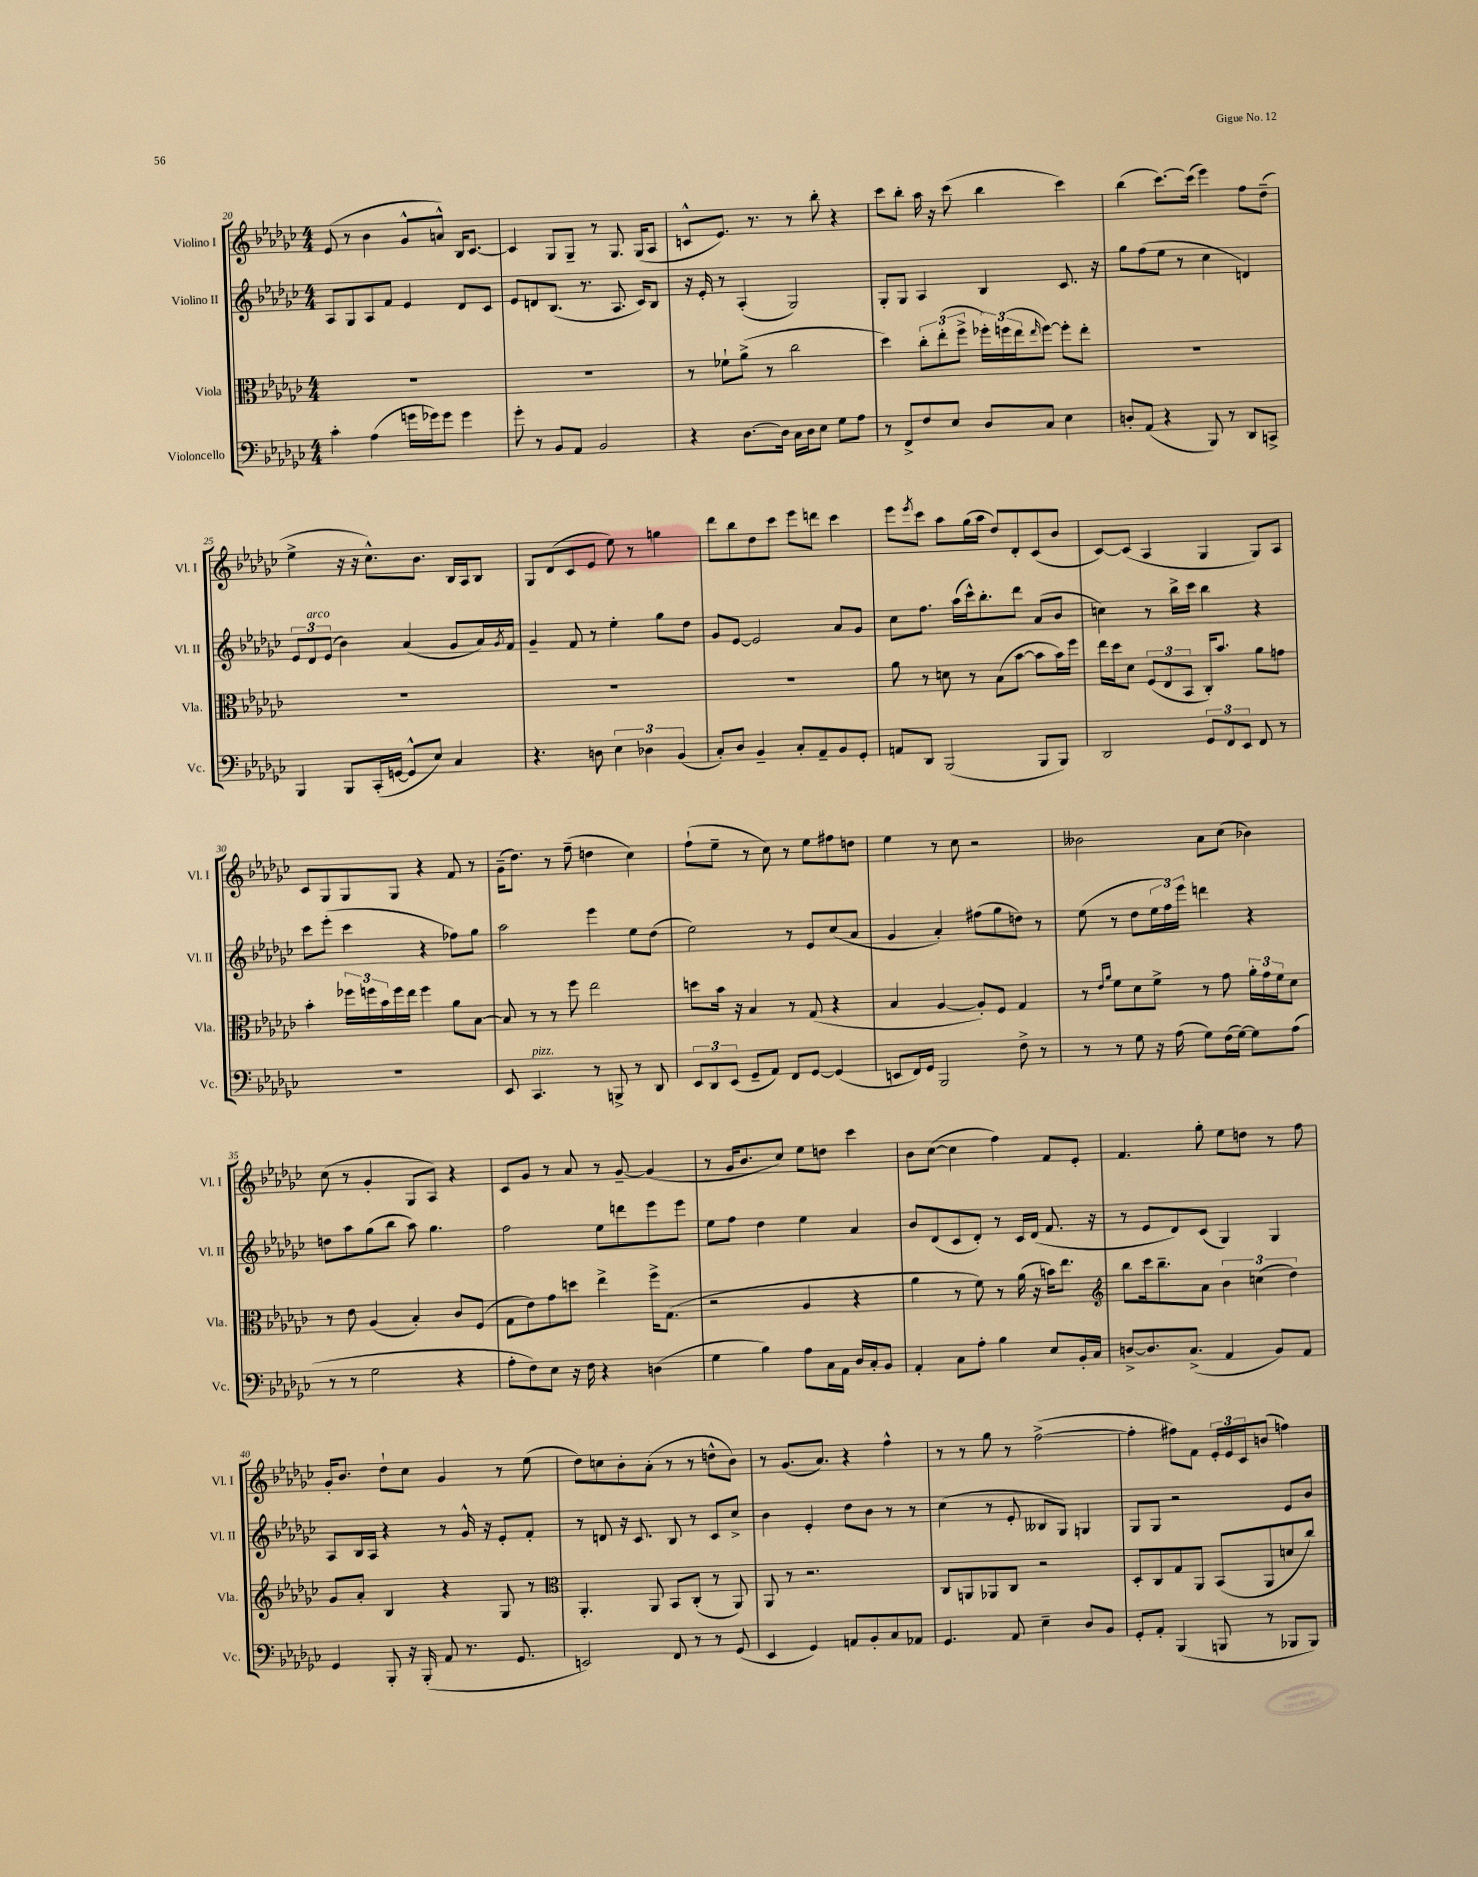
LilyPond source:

<<
\new StaffGroup <<
\new Staff = "s0" \with { instrumentName = "Violino I" shortInstrumentName = "Vl. I" } {
    \clef treble \key ges \major \numericTimeSignature \time 4/4
    ees'8( r8 bes'4 ges'8-^ a'8-^) bes16 ces'8.~ |
    ces'4 ges8 ges8-- r8 ges8. ges16( aes8 |
    c'8-^ ees'8.) r8. r8 bes''8-. r4 |
    ces'''8 bes''8-. aes''16 r16 ces'''8( bes''4 ces'''4) |
    bes''4( ces'''8.~) ces'''16( ees'''4) f''8 des''8--( |
    ees''4-> r16 r16 ces''8.-^) bes'8. bes16 aes16 bes8 |
    ges8 des'8( ces'8 ees'8 ees''8) r8 g''4 |
    des'''8 bes''8 des''8 ces'''8 ees'''8 d'''8 ces'''4 |
    ees'''8 \acciaccatura { ees'''8 } ces'''8 aes''8 ges''16( aes''16 des''8) des'8-. ces'8( bes'8 |
    ces'8~) ces'8( aes4 ges4 ges8) aes8 |
    ces'8 ges8 ges8 ges8 r4 f'8 r8 |
    ges'16--( des''8.) r8 f''8--( d''4 ces''4) |
    f''8-!( ees''8-- r8 ces''8) r8 ees''8 fis''8 d''8 |
    ees''4 r8 ces''8 r2 |
    beses'2 aes'8 ces''8( bes'4) |
    ces''8( r8 ges'4-. ges8 aes8) r4 |
    ces'8 ges'8 r8 aes'8 r8 ges'8~-- ges'4( |
    r8 ges'16 bes'8. ces''8) ees''8 d''8 ces'''4 |
    bes'8 ces''8~( ces''4 f''4) f'8 ees'8-. |
    f'4. ges''8-. ees''8 d''8 r8 f''8 |
    ges'16-. bes'8. des''8-! ces''8 ges'4 r8 ees''8( |
    des''8) c''8 bes'8-. aes'8-.( r8 r8 d''8-^ bes'8) |
    r8 ges'8.( aes'8.) r4 f''4-^ |
    r8 r8 ges''8 r8 f''2~->( |
    f''4-. fis''8) f'8 \tuplet 3/2 { ees'16-. ees'16 ces'16 } b'8( f''4) \bar "|." |
}
\new Staff = "s1" \with { instrumentName = "Violino II" shortInstrumentName = "Vl. II" } {
    \clef treble \key ges \major \numericTimeSignature \time 4/4
    aes8 ges8 aes8 f'8 ees'4 des'8 ces'8 |
    ees'8 d'8 bes8.( r8. aes8. ces'16) bes8 |
    r16 ees'16-. r8 aes4-.( ges2) |
    ges8-. ges8 aes4 bes4 ces'8. r16 |
    ges''8 f''8( ees''8 r8 ces''4 d'4) |
    \tuplet 3/2 { ees'8 des'8^\markup { \italic "arco" } ees'8( } bes'4) aes'4( ges'8 aes'16) \acciaccatura { ges'8 } f'16 |
    ges'4-- f'8 r8 ees''4-. ges''8 des''8 |
    ges'8 ees'8~ ees'2 aes'8 ges'8 |
    ces''8 f''8. aes''16( ces'''16-^) bes''8.-. des'''8 aes'8( bes'8 |
    c''4) r8 bes''16-> ces'''16 bes''4 r4 |
    ces'''8 ees'''8-.( ces'''4 r4 fes''8) ges''8 |
    aes''2 ees'''4 ees''8 des''8( |
    ees''2) r8 ees'8 ces''8( aes'8 |
    ges'4 aes'4-.) fis''8( ges''8 d''8) r8 |
    ees''8( r8 des''8 \tuplet 3/2 { ees''16 f''16) ees'''16 } d'''4 r4 |
    d''8 aes''8 ges''8( bes''8 aes''8) ges''4. |
    f''2 ees''8 d'''8 ees'''8 ees'''8 |
    ees''8 f''8 des''4 ees''4 aes'4 |
    bes'8 des'8( ces'8 des'8-.) r8 ces'16 des'16( f'8. r16 |
    r8 ees'8 des'8) ces'8( ges4) ges4 |
    aes8 bes16 aes16 r4 r8 ges'16-^ r16 ees'8-. f'8-. |
    r8 d'8 r16 ces'8. bes8 r8 ces'8 ces''8-> |
    bes'4 ees'4-. des''8 bes'8 r8 r8 |
    ces''4( r8 ees'8-. beses8 ges8) g4 |
    ges8 ges8 r2 ees'8 bes'8 \bar "|." |
}
\new Staff = "s2" \with { instrumentName = "Viola" shortInstrumentName = "Vla." } {
    \clef alto \key ges \major \numericTimeSignature \time 4/4
    R1 |
    r1 |
    r8 fes'8-! aes'8->( r8 ces''2 |
    des''4) \tuplet 3/2 { ces''8-. ees''8-.( f''8-> } \tuplet 3/2 { fes''16-.) f''16( ees''16 } \grace { ees''16 } f''8~) f''8-. ees''8-. |
    R1 |
    R1 |
    R1 |
    R1 |
    aes'8 r8 d'8 r8 bes8( bes'8~ bes'8 bes'16) f''16 |
    ees''16 des''16 des'8 \tuplet 3/2 { f8( ees8 bes,8 } ces16-.) bes'8. aes'8 g'8 |
    bes'4-. \tuplet 3/2 { fes''16 f''16 bes'16 } f''16 ees''16 f''4 aes'8 bes8~ |
    bes8 r8 r8 f''8 ees''2 |
    d''8 bes'16 r16 bes4 r8 ges8( r4 |
    bes4 aes4~ aes8-.) f8 ges4 |
    r8 \grace { ees'16 aes'16 } f'8 des'8 f'8-> r8 ges'8 \tuplet 3/2 { aes'16-. ges'16 f'16 } des'8 |
    r8 ees'8 aes4( bes4-.) ces'8 f8( |
    ges8 ees'8) ges'8 d''8 ees''4-> f''16-> ges8.( |
    r2 aes4 r4 |
    aes'4 r8 f'8) r8 aes'16( r16 b'16) ees''8. |
    \clef treble bes''8 ces'''16 bes''8.-- aes'8 \tuplet 3/2 { bes'4 c''4( des''4) } |
    ges'8 aes'8-. bes4 r4 ges8 r8 |
    \clef alto aes,4.-. aes,8 bes,8 ces8-.( r8 aes,8) |
    aes,8 r8 r2. |
    ces8 a,8 aes,8 ces8 r2 |
    des8-. ces8 ges8 aes,8 bes,8( aes,8 d'8 ces''8) \bar "|." |
}
\new Staff = "s3" \with { instrumentName = "Violoncello" shortInstrumentName = "Vc." } {
    \clef bass \key ges \major \numericTimeSignature \time 4/4
    ces'4-. aes4( g'16 ges'16) ges'8 ges'4 |
    ges'8-. r8 bes,8 aes,8 bes,2 |
    r4 des8.~ des16 ces16 des16 ees8 ges8 aes8 |
    r8 f,8-> f8 ees8 des8 ces8 ees4 |
    d8-. aes,8( r4 bes,,8) r8 des,8 c,8-> |
    bes,,4 bes,,8 ces,16-.( g,16~ g,8-^ ees8) ces4 |
    r4. d8 \tuplet 3/2 { ees4 des4 bes,4( } |
    ces8-.) des8 bes,4-- ces8-. aes,8-- bes,8 ges,8-. |
    a,8 des,8 bes,,2( bes,,8 bes,,8) |
    des,2 \tuplet 3/2 { ges,8 f,8 ees,8 } f,8 r8 |
    r1 |
    ees,8 ces,4.^\markup { \italic "pizz." } r8 b,,8-> r8 des,8 |
    \tuplet 3/2 { ees,8 des,8 ees,8( } ges,8-- aes,8) f,8 ges,8~ ges,4( |
    e,8 f,16) ges,16 bes,,2 f8-> r8 |
    r8 r8 ges8 r16 aes16( ges8) f16( ges16~) ges8 aes8( |
    r8 r8 ges2 r4 |
    aes8-. f8) ees8 r16 f16 r4 d4( |
    ges4 bes4) aes8 ces16 aes,16 des16 ces16-. bes,8 |
    aes,4-. ces8 aes8-. bes4 ees8 bes,16-. ces16 |
    d8~-> d8. ces8.->( aes,4 bes,8) aes,8 |
    ges,4 bes,,8-. r16 bes,,16-.( aes,8 r8. ges,8. |
    e,2) f,8 r8 r8 ges,8( |
    ees,4 ges,4) a,8 bes,8-. ces8 aes,8 |
    ges,4. aes,8 ees4-- des8 bes,8 |
    ges,8-. aes,8-. bes,,4( b,,8 r8 bes,,8 bes,,8) \bar "|." |
}
>>
>>
\layout { \context { \Score currentBarNumber = #20 } }
